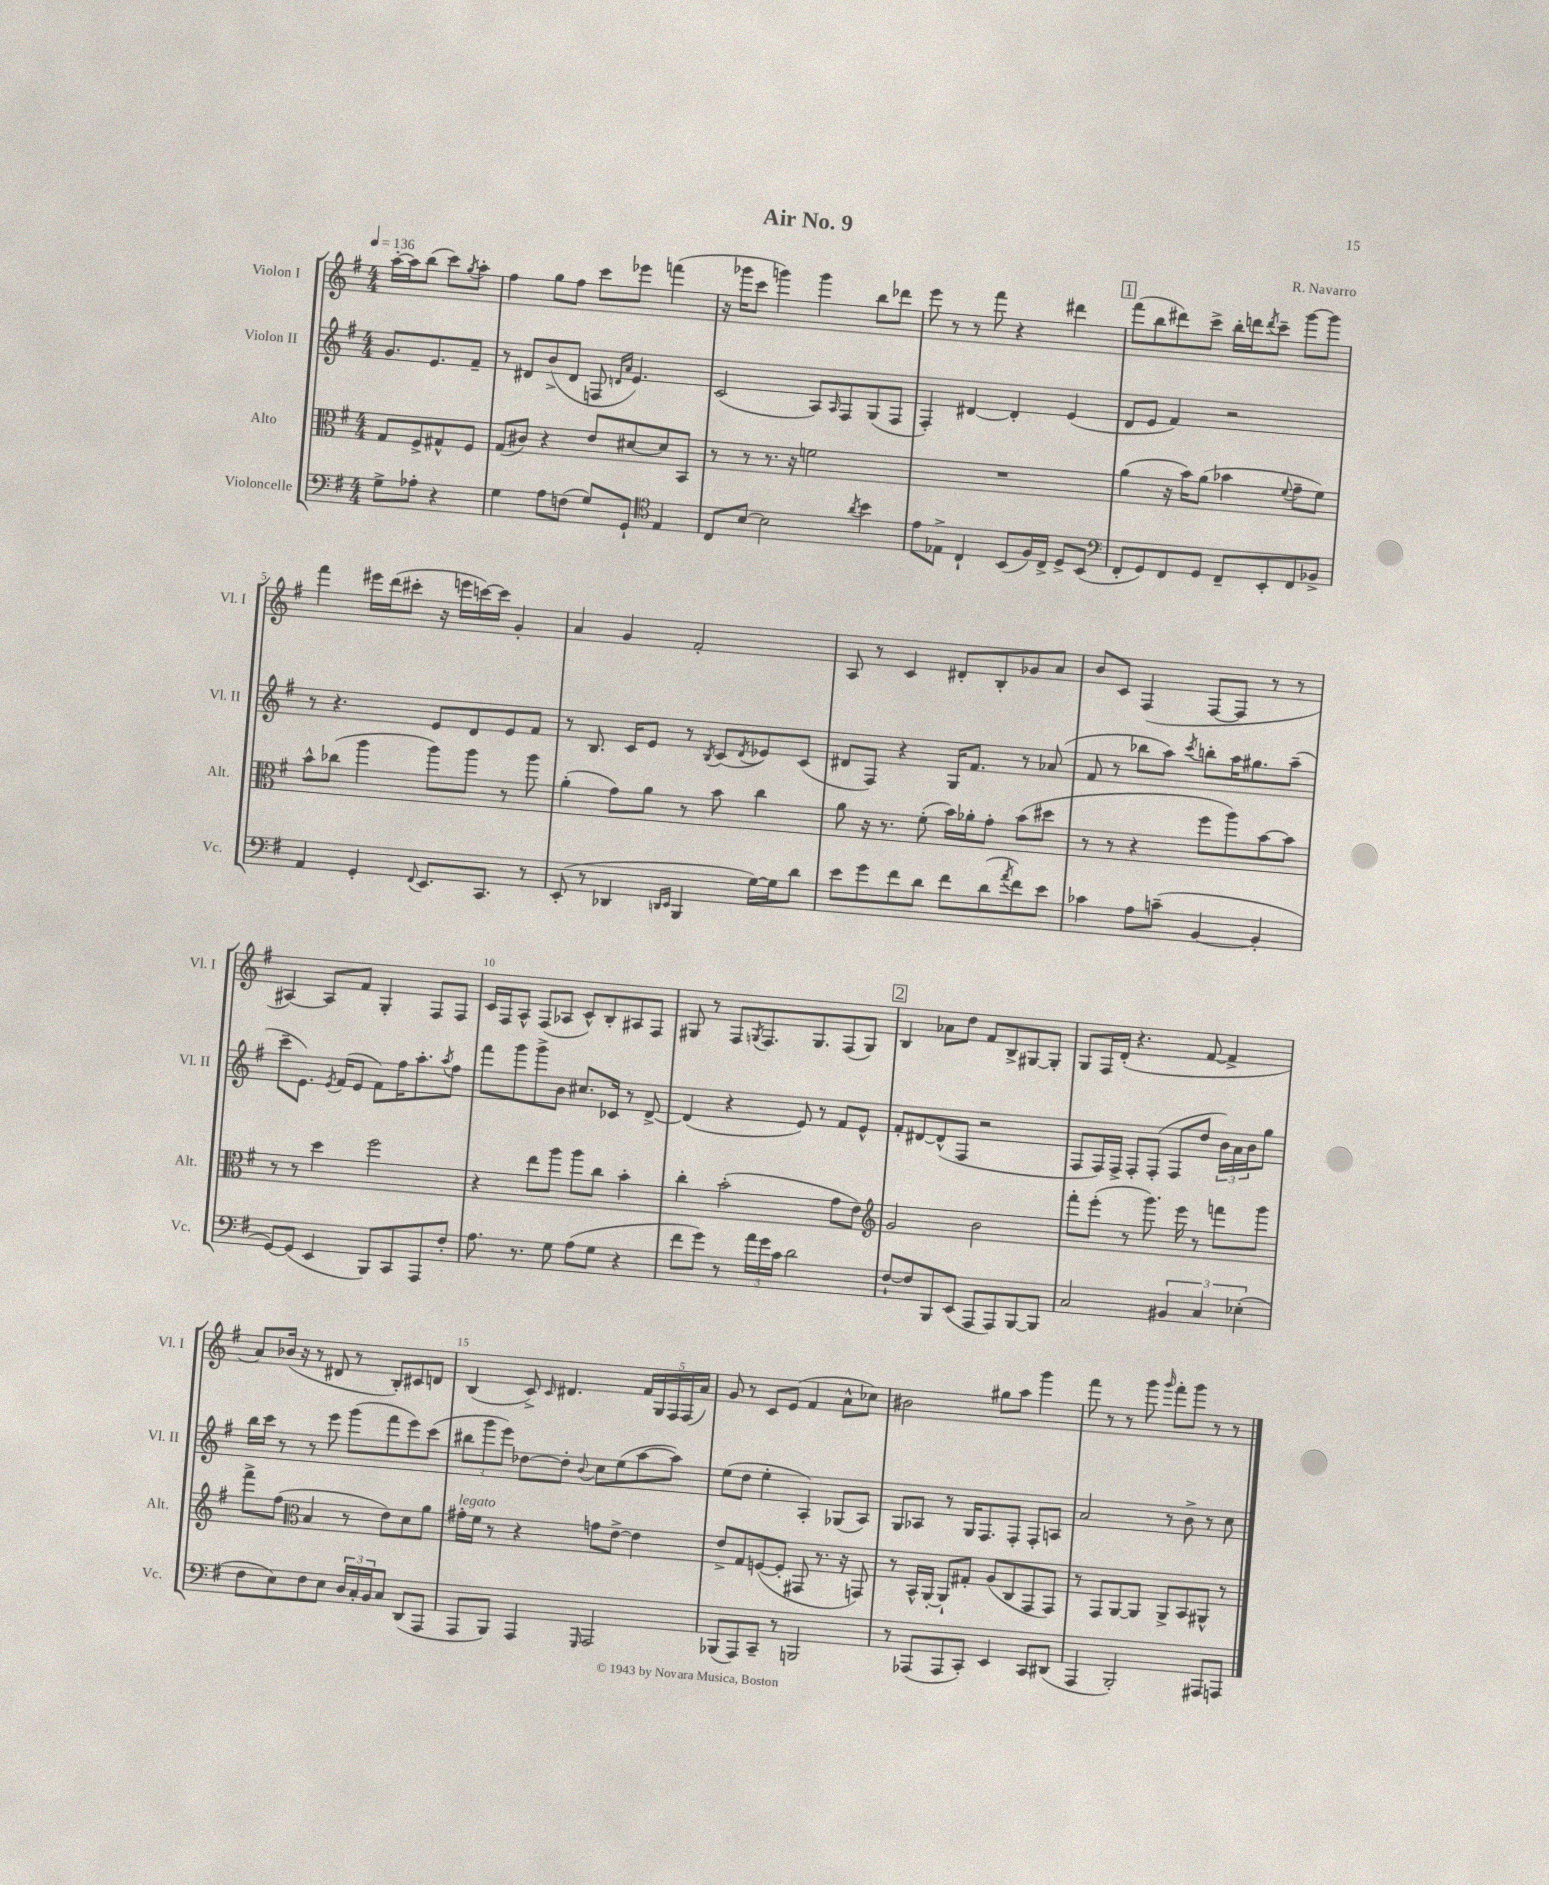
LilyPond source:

\header { title = "Air No. 9" composer = "R. Navarro" }
<<
\new StaffGroup <<
\new Staff = "s0" \with { instrumentName = "Violon I" shortInstrumentName = "Vl. I" } {
    \clef treble \key g \major \numericTimeSignature \time 4/4 \partial 2 \tempo 4 = 136
    a''16~-. a''16 b''8( c'''8) \acciaccatura { g''8 } a''8-. |
    fis''4 g''8 fis''8 c'''8 ees'''8 f'''4( |
    r16 ges'''16 c'''8 g'''4) g'''4 b''8 des'''8 |
    e'''8 r8 r8 fis'''8 r4 dis'''4 |
    \mark \markup { \box "1" } fis'''8( b''8 dis'''8) c'''8-> b''16-. d'''16 \acciaccatura { d'''8 } c'''8-- g'''8~ g'''8 |
    fis'''4 eis'''16 d'''16( cis'''8-. r16 e'''16 c'''16~) c'''16 g'4-. |
    a'4 g'4 fis'2-. |
    a8 r8 c'4 dis'8-. b8-. ges'8 a'8 |
    b'8 c'8 fis4( fis8~ fis8 r8 r8 |
    ais4~) ais8 fis'8 g4-. fis8 fis8 |
    c'16 fis16 a8-^ fis8( aes8 c'8-^) b8-. ais8 fis8 |
    gis8 r8 fis8 \acciaccatura { g8 } fis8. g8. fis8( g8) |
    \mark \markup { \box "2" } b4 aes'8 d''8 fis'8 b8-> gis8~ gis8-. |
    g8 fis16 d'16-.( r4. fis'8~ fis'4-> |
    a'8) bes'16( r16 r8 dis'8 r8 b8-.) cis'8 d'8 |
    b4( c'8->) \grace { c'16 } dis'4. \tuplet 5/4 { fis'16 g16 fis16 fis16( a'16) } |
    g'8 r8 c'8 e'8( fis'4 a'8-^ ces''8) |
    bis'2 gis''8 a''8 g'''4 |
    fis'''8 r8 r8 g'''8 \grace { g'''16 } fis'''8-. g'''8 r8 r8 \bar "|." |
}
\new Staff = "s1" \with { instrumentName = "Violon II" shortInstrumentName = "Vl. II" } {
    \clef treble \key g \major \numericTimeSignature \time 4/4 \partial 2
    g'8. e'8. fis'8-- |
    r8 dis'8 b'8->( dis'8 f8 \grace { d'16 a'16 } e'4.) |
    c'2( a8) \grace { a16 } fis8 g8( fis8 |
    fis4-.) dis'4~ dis'4-. e'4( |
    \mark \markup { \box "1" } d'8 e'8 fis'4) r2 |
    r8 r4. e'8 d'8 e'8 fis'8 |
    r8 b8. c'16 e'8 r8 \acciaccatura { b8 } c'8( \acciaccatura { d'8 } ees'8) c'8( |
    dis'8 fis8) r4 g16 fis'8. r8 aes'8( |
    fis'8 r8 bes''8 a''8) \acciaccatura { c'''8 } b''8-. a''16 gis''8. a''8--( |
    c'''8-- e'8.) \acciaccatura { e'8 } fis'16( e'8 fis'8) fis''16 a''8.-. \acciaccatura { a''8 } fis''8 |
    fis'''8 g'''8 g'''8-> b'8 cis''8. ces'16 r8 d'8~-> |
    d'4( r4 e'8) r8 fis'8 e'8-^ |
    \mark \markup { \box "2" } fis'8-. dis'8~ dis'8-^( fis8 r2 |
    fis8 fis16) fis16-> fis8-. fis8-.( fis8 d''8 \tuplet 3/2 { b'16) a'16 b'16 } g''8 |
    b''16 c'''16 r8 r8 e'''8 g'''8( fis'''8 e'''8) c'''8( |
    \tuplet 3/2 { bis''8 g'''8 e'''8) } des''8~ des''8-. \appoggiatura { b'8 } c''8 e''8( a''8~ a''8) |
    e''8( d''8 e''4-. a4-.) ges8( a8) |
    g8 aes8 r8 g16 fis8. fis8-. fis8-. a8 |
    a'2 r8 b'8-> r8 c''8 \bar "|." |
}
\new Staff = "s2" \with { instrumentName = "Alto" shortInstrumentName = "Alt." } {
    \clef alto \key g \major \numericTimeSignature \time 4/4 \partial 2
    g8 fis8-> gis8-^ fis8 |
    g8( cis'8) r4 e'8 dis'8~ dis'8 b,8 |
    r8 r8 r8. r16 f'2 |
    R1 |
    \mark \markup { \box "1" } a'4( r16 b'16) a'8( bes'4 \appoggiatura { fis'8 } g'8-- fis'8) |
    b'8-^ ces''8( a''4 a''8) a''8 r8 a''8 |
    a'4-.( g'8) a'8 r8 b'8 c''4 |
    a'8 r16 r8. fis'8-.( b'16) aes'16-. g'8-. b'8( dis''8 |
    r8 r8 r4 fis''8 a''8) b'8~ b'8 |
    r8 r8 d''4 fis''2 |
    r4 e''8 a''8 a''8 c''8 b'4-. |
    c''4-. b'2-.( g'8 e'8) |
    \mark \markup { \box "2" } \clef treble g'2 b'2 |
    fis'''8-. e'''8-.( r8 g'''8.) e'''16 r8 f'''8 g'''8 |
    fis'''8-> fis''8( \clef alto b4 r8 e'8) d'8 a'8 |
    gis'16-.^\markup { \italic "legato" } fis'16 r8 r4 g'8 e'8~-> e'4 |
    e'8-> g8 f8~( f8-. gis,8 r8. r16 g,8) |
    r8 b,16-^ a,16~-. a,8-! gis8-. a8( c8 g,8 g,8) |
    r8 g,8 a,8~ a,8 a,8-> b,8 ais,8-^ r8 \bar "|." |
}
\new Staff = "s3" \with { instrumentName = "Violoncelle" shortInstrumentName = "Vc." } {
    \clef bass \key g \major \numericTimeSignature \time 4/4 \partial 2
    g8-> aes8-. r4 |
    g4 a8 f8( g8) g,8-! \clef tenor e4 |
    c8 b8~ b2 \acciaccatura { a'8 } b'4 |
    e'8 ees8-> c4-! b,8( fis16) c16-> d8-> b,8( |
    \mark \markup { \box "1" } \clef bass fis,8-. g,8) fis,8 g,8 fis,8-- e,8-. fis,8 bes,8-> |
    a,4 g,4-. \appoggiatura { fis,8 } e,8. c,8. r8 |
    e,8-.( r8 des,4 \grace { d,16 e,16 } b,,4 g16~) g16 d'8 |
    e'8 g'8 fis'8 d'8 fis'8 d'8( \acciaccatura { a'8 } fis'8) e'8 |
    ces'4 a8 c'8--( b,4~ b,4-. |
    g,8~) g,8( e,4 b,,8) c,8 a,,8 fis8-. |
    a8. r8. g8 a8( g8 r4 |
    fis'8 g'8) r8 \tuplet 3/2 { a'16 g'16 c'16 } d'2 |
    \mark \markup { \box "2" } fis8~-! fis8 b,,8 e,8( a,,8 a,,8) b,,8~ b,,8 |
    c2 \tuplet 3/2 { bis,4 c4 ees4-.( } |
    fis8 e8) fis8 e8 \tuplet 3/2 { d16 c16-. b,16 } c8 d,8( a,,8 |
    a,,8 b,,8) a,,4 \grace { g,,16 } a,,2 |
    bes,,8( a,,8) c,8-- r8 b,,2 |
    r8 aes,,8( aes,,8 c,8-.) e,4 c,8 dis,8( |
    a,,4 b,,2-.) ais,,8 a,,8 \bar "|." |
}
>>
>>
\layout { \context { \Score \override BarNumber.break-visibility = ##(#f #t #t) barNumberVisibility = #(every-nth-bar-number-visible 5) } }
